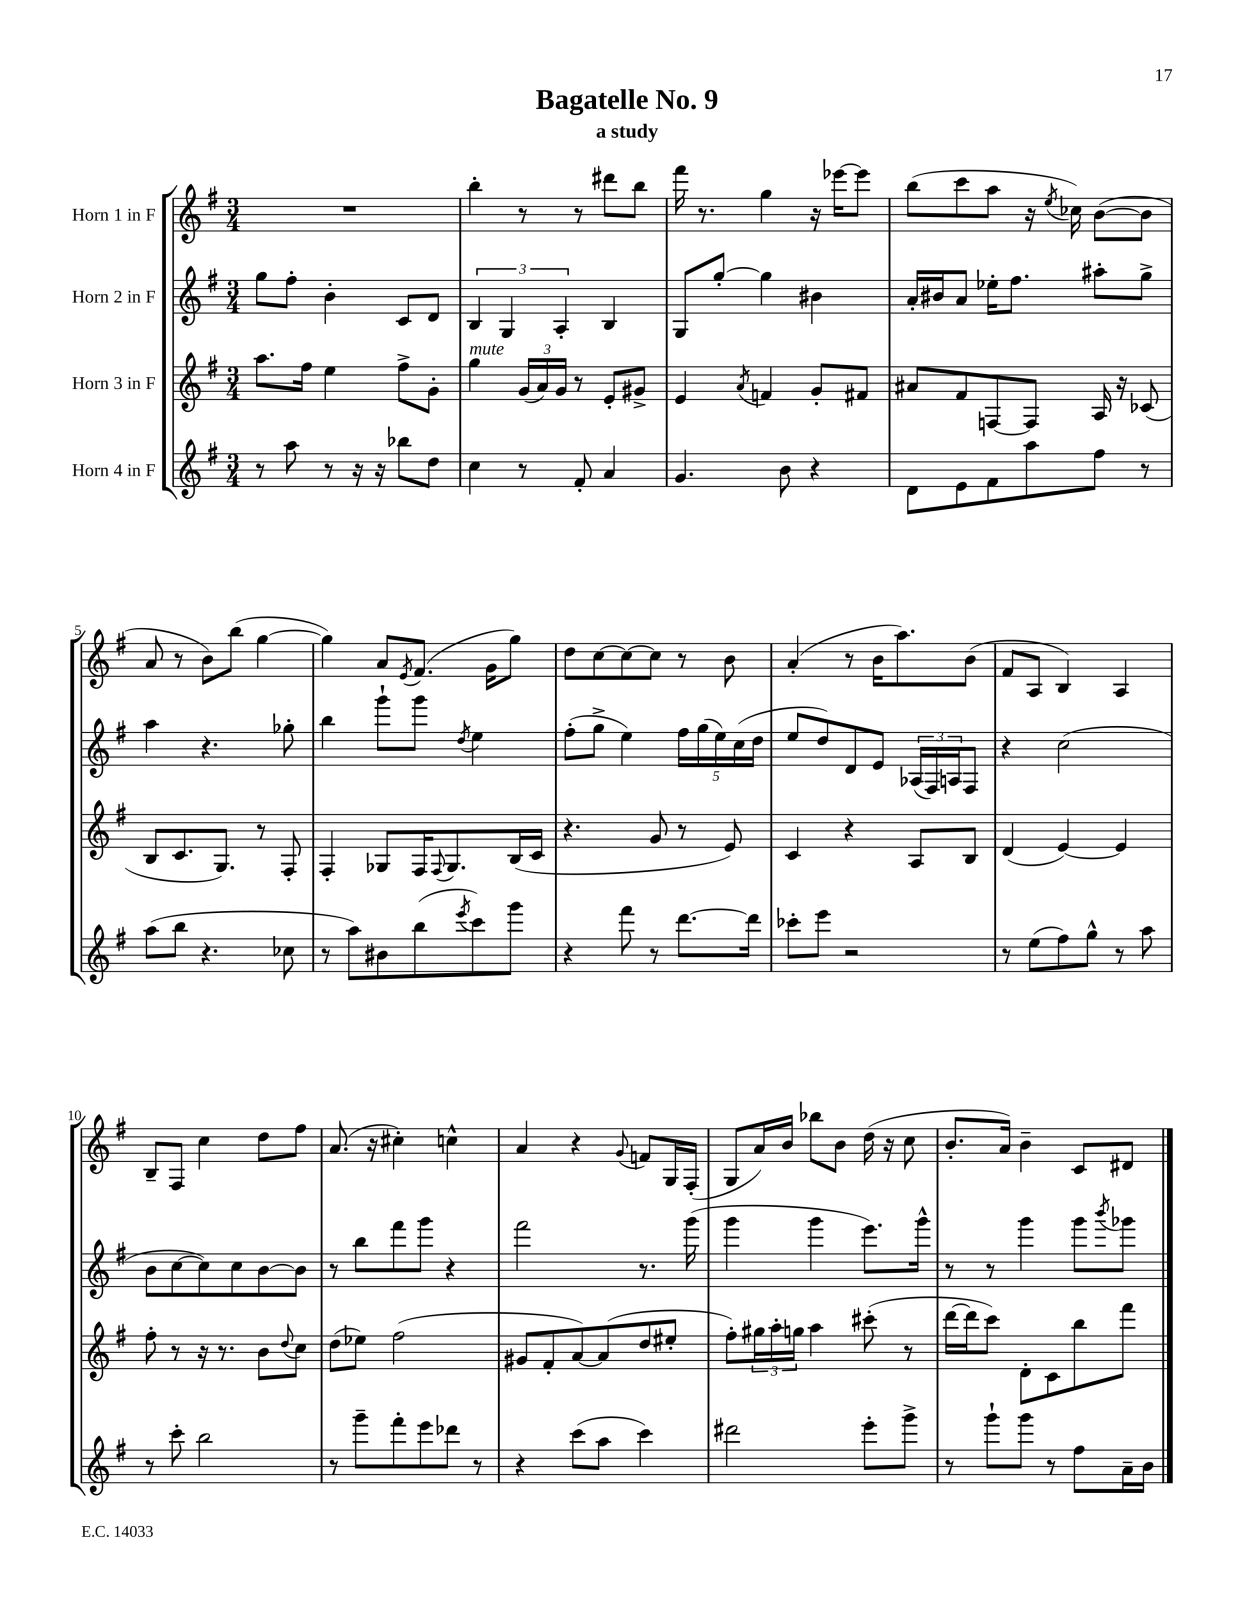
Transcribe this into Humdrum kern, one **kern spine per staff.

**kern	**kern	**kern	**kern
*staff4	*staff3	*staff2	*staff1
*clefG2	*clefG2	*clefG2	*clefG2
*k[f#]	*k[f#]	*k[f#]	*k[f#]
*M3/4	*M3/4	*M3/4	*M3/4
8r	8.aa	8gg	2.r
8aa	.	8ff#'	.
.	16ff#	.	.
8r	4ee	4b'	.
16r	.	.	.
16r	.	.	.
8bb-	8ff#^	8c	.
8dd	8g'	8d	.
=	=	=	=
4cc	4gg	6B	4bb'
.	.	6G	.
8r	(24g	.	8r
.	24a)	.	.
.	24g	6A'	.
8f#'	8r	.	8r
4a	8e'	4B	8ddd#
.	8g#^	.	8bb
=	=	=	=
4.g	4e	8G	16fff#
.	.	.	8.r
.	.	[8gg'	.
.	8qa	.	.
.	4f	4gg]	4gg
8b	.	.	.
4r	8g'	4b#	16r
.	.	.	[16eee-
.	8f#	.	8eee-]
=	=	=	=
8d	8a#	16a'	(8bb
.	.	16b#	.
8e	8f#	8a	8ccc
8f#	[8F	16ee-'	8aa
.	.	8.ff#	.
8aa	8F]	.	16r
.	.	.	8qee
.	.	.	16cc-)
8ff#	16A	8aa#'	([8b
.	16r	.	.
8r	(8c-	8gg^	8b]
=	=	=	=
(8aa	8B	4aa	8a
8bb	8.c	.	8r
4.r	.	4.r	8b)
.	8.G)	.	.
.	.	.	(8bb
.	8r	.	[4gg
8cc-	8F#'	8gg-'	.
=	=	=	=
8r	4F#'	4bb	4gg])
8aa)	.	.	.
8b#	8G-	8ggg`	8a
.	.	.	8qe
(8bb	16F#	8ggg	(8.f#
.	8qqF#	.	.
.	8.G-	.	.
8qeee	.	8qdd	.
8ccc)	.	4ee	.
.	.	.	16g
8ggg	(16B	.	8gg)
.	16c	.	.
=	=	=	=
4r	4.r	(8ff#'	8dd
.	.	8gg^	[8cc
8fff#	.	4ee)	8cc_
8r	8g	.	8cc]
[8.ddd	8r	20ff#	8r
.	.	(20gg	.
.	.	20ee)	.
.	8e)	.	8b
.	.	(20cc	.
16ddd]	.	.	.
.	.	20dd	.
=	=	=	=
8ccc-'	4c	8ee	(4a'
8eee	.	8dd)	.
2r	4r	8d	8r
.	.	8e	16b
.	.	.	8.aa)
.	8A	(24A-	.
.	.	24F#)	.
.	.	24A	.
.	8B	8F#	(8b
=	=	=	=
8r	(4d	4r	8f#
(8ee	.	.	8A
8ff#)	[4e)	(2cc	4B)
8gg^^	.	.	.
8r	4e]	.	4A
8aa	.	.	.
=	=	=	=
8r	8ff#'	8b	8B~
8ccc'	8r	[8cc	8F#
2bb	16r	8cc])	4cc
.	8.r	.	.
.	.	8cc	.
.	8b	[8b	8dd
.	8qqdd	.	.
.	8cc	8b]	8ff#
=	=	=	=
8r	(8dd	8r	(8.a
8ggg~	8ee-)	8bb	.
.	.	.	16r
8fff#'	(2ff#	8fff#	4cc#')
8eee	.	8ggg	.
8ddd-	.	4r	4cc^^
8r	.	.	.
=	=	=	=
4r	8g#	2fff#	4a
.	8f#'	.	.
(8ccc	[8a)	.	4r
8aa	(8a]	.	.
.	.	.	8qqg
4ccc)	8dd	8.r	8f
.	8ee#'	.	16G
.	.	(16ggg	(16F#'
=	=	=	=
2ddd#	8ff#')	4ggg	8G
.	24gg#	.	16a)
.	24aa'	.	.
.	.	.	16b
.	24gg	.	.
.	4aa	4ggg	8bb-
.	.	.	8b
8eee'	(8ccc#'	8.eee)	(16dd
.	.	.	16r
8ggg^	8r	.	8cc
.	.	16ggg^^	.
=	=	=	=
8r	[16ddd	8r	8.b'
.	16ddd]	.	.
8ggg`	8ccc)	8r	.
.	.	.	16a)
8ggg	8d'	4ggg	4b~
8r	8c	.	.
8ff#	8bb	8ggg	8c
.	.	8qbbb	.
16a~	8fff#	8ggg-	8d#
16b	.	.	.
==	==	==	==
*-	*-	*-	*-
